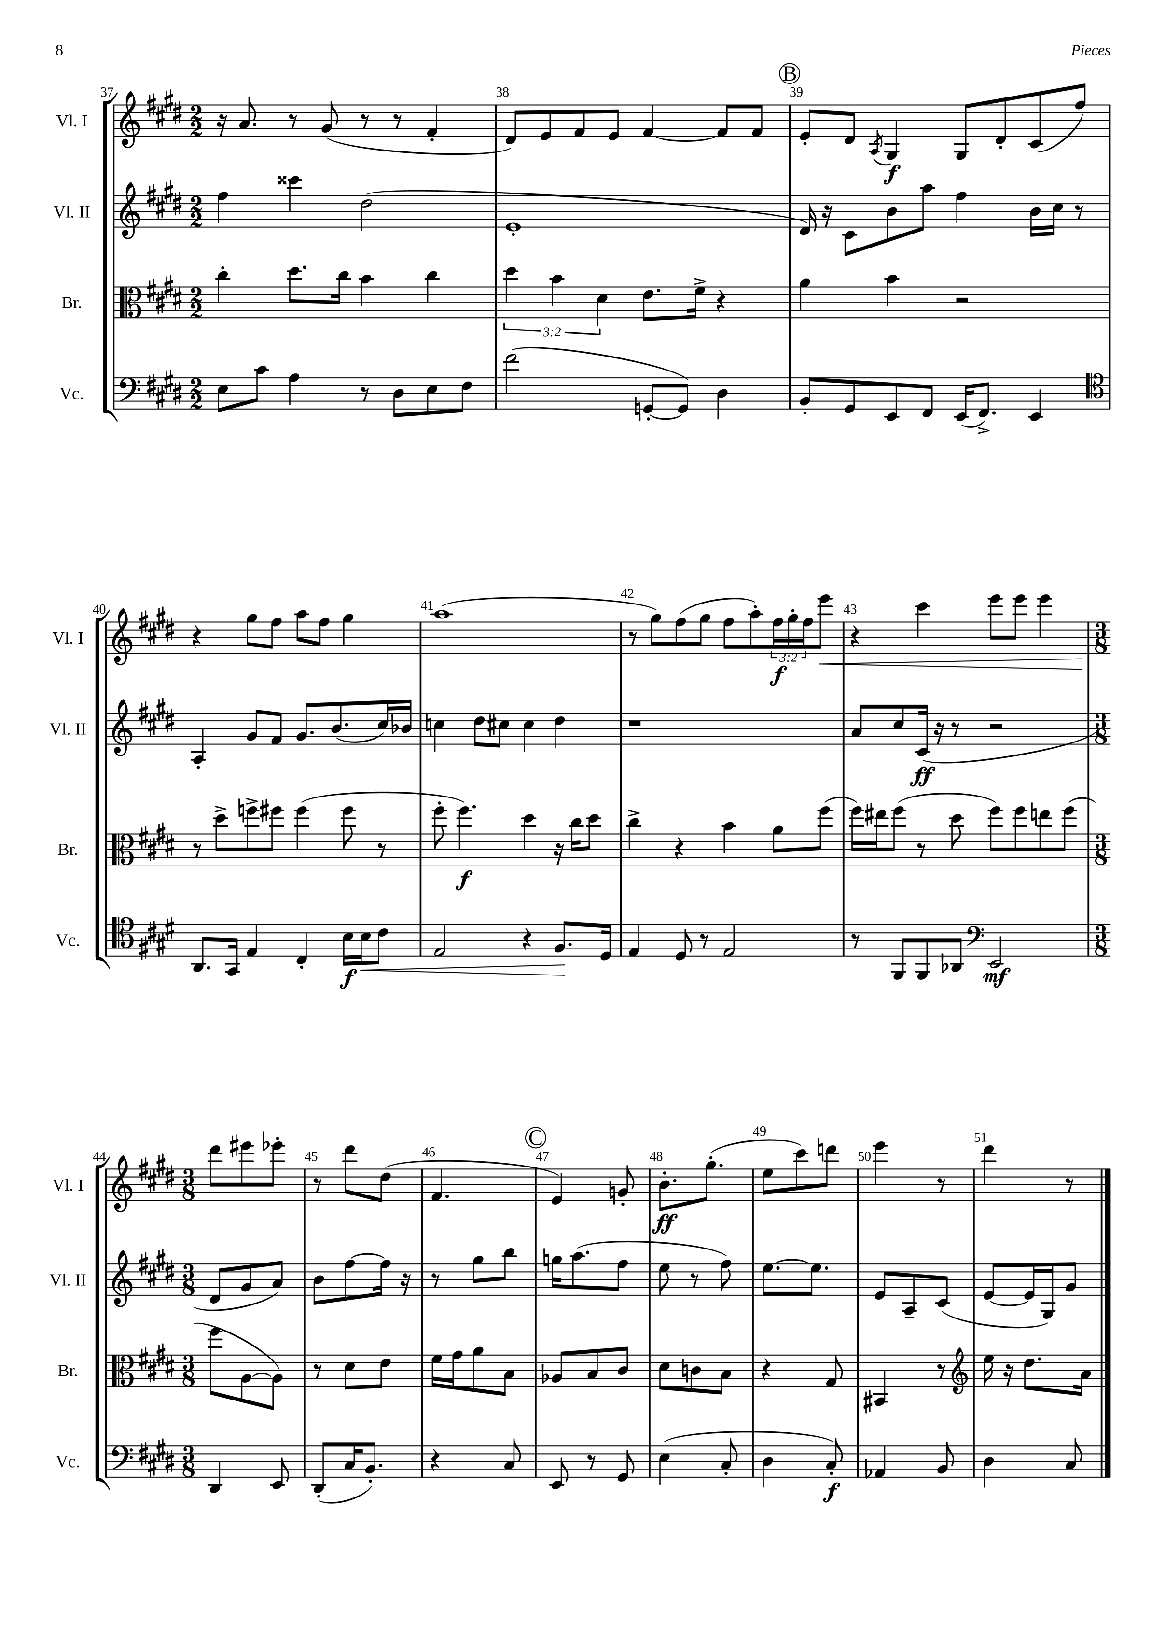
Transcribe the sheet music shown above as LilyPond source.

<<
\new StaffGroup <<
\new Staff = "s0" \with { instrumentName = "Vl. I" shortInstrumentName = "Vl. I" } {
    \clef treble \key e \major \numericTimeSignature \time 2/2 \override Staff.TupletNumber.text = #tuplet-number::calc-fraction-text
    r16 a'8. r8 gis'8( r8 r8 fis'4-. |
    dis'8) e'8 fis'8 e'8 fis'4~ fis'8 fis'8 |
    \mark \markup { \circle "B" } e'8-. dis'8 \acciaccatura { a8 } gis4\f gis8 dis'8-. cis'8( fis''8) |
    r4 gis''8 fis''8 a''8 fis''8 gis''4 |
    a''1( |
    r8 gis''8) fis''8( gis''8 fis''8 a''8-.) \tuplet 3/2 { fis''16\f gis''16-. fis''16 } e'''8\< |
    r4 cis'''4 e'''8 e'''8 e'''4 |
    \numericTimeSignature \time 3/8 dis'''8\! eis'''8 ees'''8-. |
    r8 dis'''8 dis''8( |
    fis'4. |
    \mark \markup { \circle "C" } e'4) g'8-. |
    b'8.-.\ff gis''8.-.( |
    e''8 cis'''8) d'''8 |
    e'''4 r8 |
    dis'''4 r8 \bar "|." |
}
\new Staff = "s1" \with { instrumentName = "Vl. II" shortInstrumentName = "Vl. II" } {
    \clef treble \key e \major \numericTimeSignature \time 2/2
    fis''4 cisis'''4 dis''2( |
    e'1-. |
    \mark \markup { \circle "B" } dis'16) r16 cis'8 b'8 a''8 fis''4 b'16 cis''16 r8 |
    a4-. gis'8 fis'8 gis'8. b'8.( cis''16) bes'16 |
    c''4 dis''8 cis''8 cis''4 dis''4 |
    r1 |
    a'8 cis''8 cis'16\ff( r16 r8 r2 |
    \numericTimeSignature \time 3/8 dis'8 gis'8 a'8) |
    b'8 fis''8~ fis''16 r16 |
    r8 gis''8 b''8 |
    \mark \markup { \circle "C" } g''16 a''8.( fis''8 |
    e''8 r8 fis''8) |
    e''8.~ e''8. |
    e'8 a8-- cis'8( |
    e'8~ e'16 gis16) gis'8 \bar "|." |
}
\new Staff = "s2" \with { instrumentName = "Br." shortInstrumentName = "Br." } {
    \clef alto \key e \major \numericTimeSignature \time 2/2 \override Staff.TupletNumber.text = #tuplet-number::calc-fraction-text
    cis''4-. dis''8. cis''16 b'4 cis''4 |
    \tuplet 3/2 { dis''4 b'4 dis'4 } e'8. fis'16-> r4 |
    \mark \markup { \circle "B" } a'4 b'4 r2 |
    r8 dis''8-> f''8-> fis''8 fis''4( fis''8 r8 |
    fis''8-. fis''4.\f) dis''4 r16 cis''16 dis''8 |
    cis''4-> r4 b'4 a'8 fis''8( |
    fis''16) eis''16 fis''8( r8 dis''8 fis''8) fis''8 e''8 fis''8( |
    \numericTimeSignature \time 3/8 fis''8 a8~ a8) |
    r8 dis'8 e'8 |
    fis'16 gis'16 a'8 b8 |
    \mark \markup { \circle "C" } aes8 b8 cis'8 |
    dis'8 c'8 b8 |
    r4 gis8 |
    bis,4 r8 |
    \clef treble e''16 r16 dis''8. a'16 \bar "|." |
}
\new Staff = "s3" \with { instrumentName = "Vc." shortInstrumentName = "Vc." } {
    \clef bass \key e \major \numericTimeSignature \time 2/2
    e8 cis'8 a4 r8 dis8 e8 fis8 |
    fis'2( g,8~-. g,8) dis4 |
    \mark \markup { \circle "B" } b,8-. gis,8 e,8 fis,8 e,16( fis,8.->) e,4 |
    \clef tenor a,8. gis,16 e4 cis4-. b16\f b16\< cis'8 |
    e2 r4 fis8.\! dis16 |
    e4 dis8 r8 e2 |
    r8 fis,8 fis,8 aes,8 \clef bass e,2\mf |
    \numericTimeSignature \time 3/8 dis,4 e,8 |
    dis,8-.( cis16 b,8.-.) |
    r4 cis8 |
    \mark \markup { \circle "C" } e,8 r8 gis,8 |
    e4( cis8-. |
    dis4 cis8-.\f) |
    aes,4 b,8 |
    dis4 cis8 \bar "|." |
}
>>
>>
\layout { \context { \Score currentBarNumber = #37 \override BarNumber.break-visibility = ##(#f #t #t) barNumberVisibility = #all-bar-numbers-visible } }
